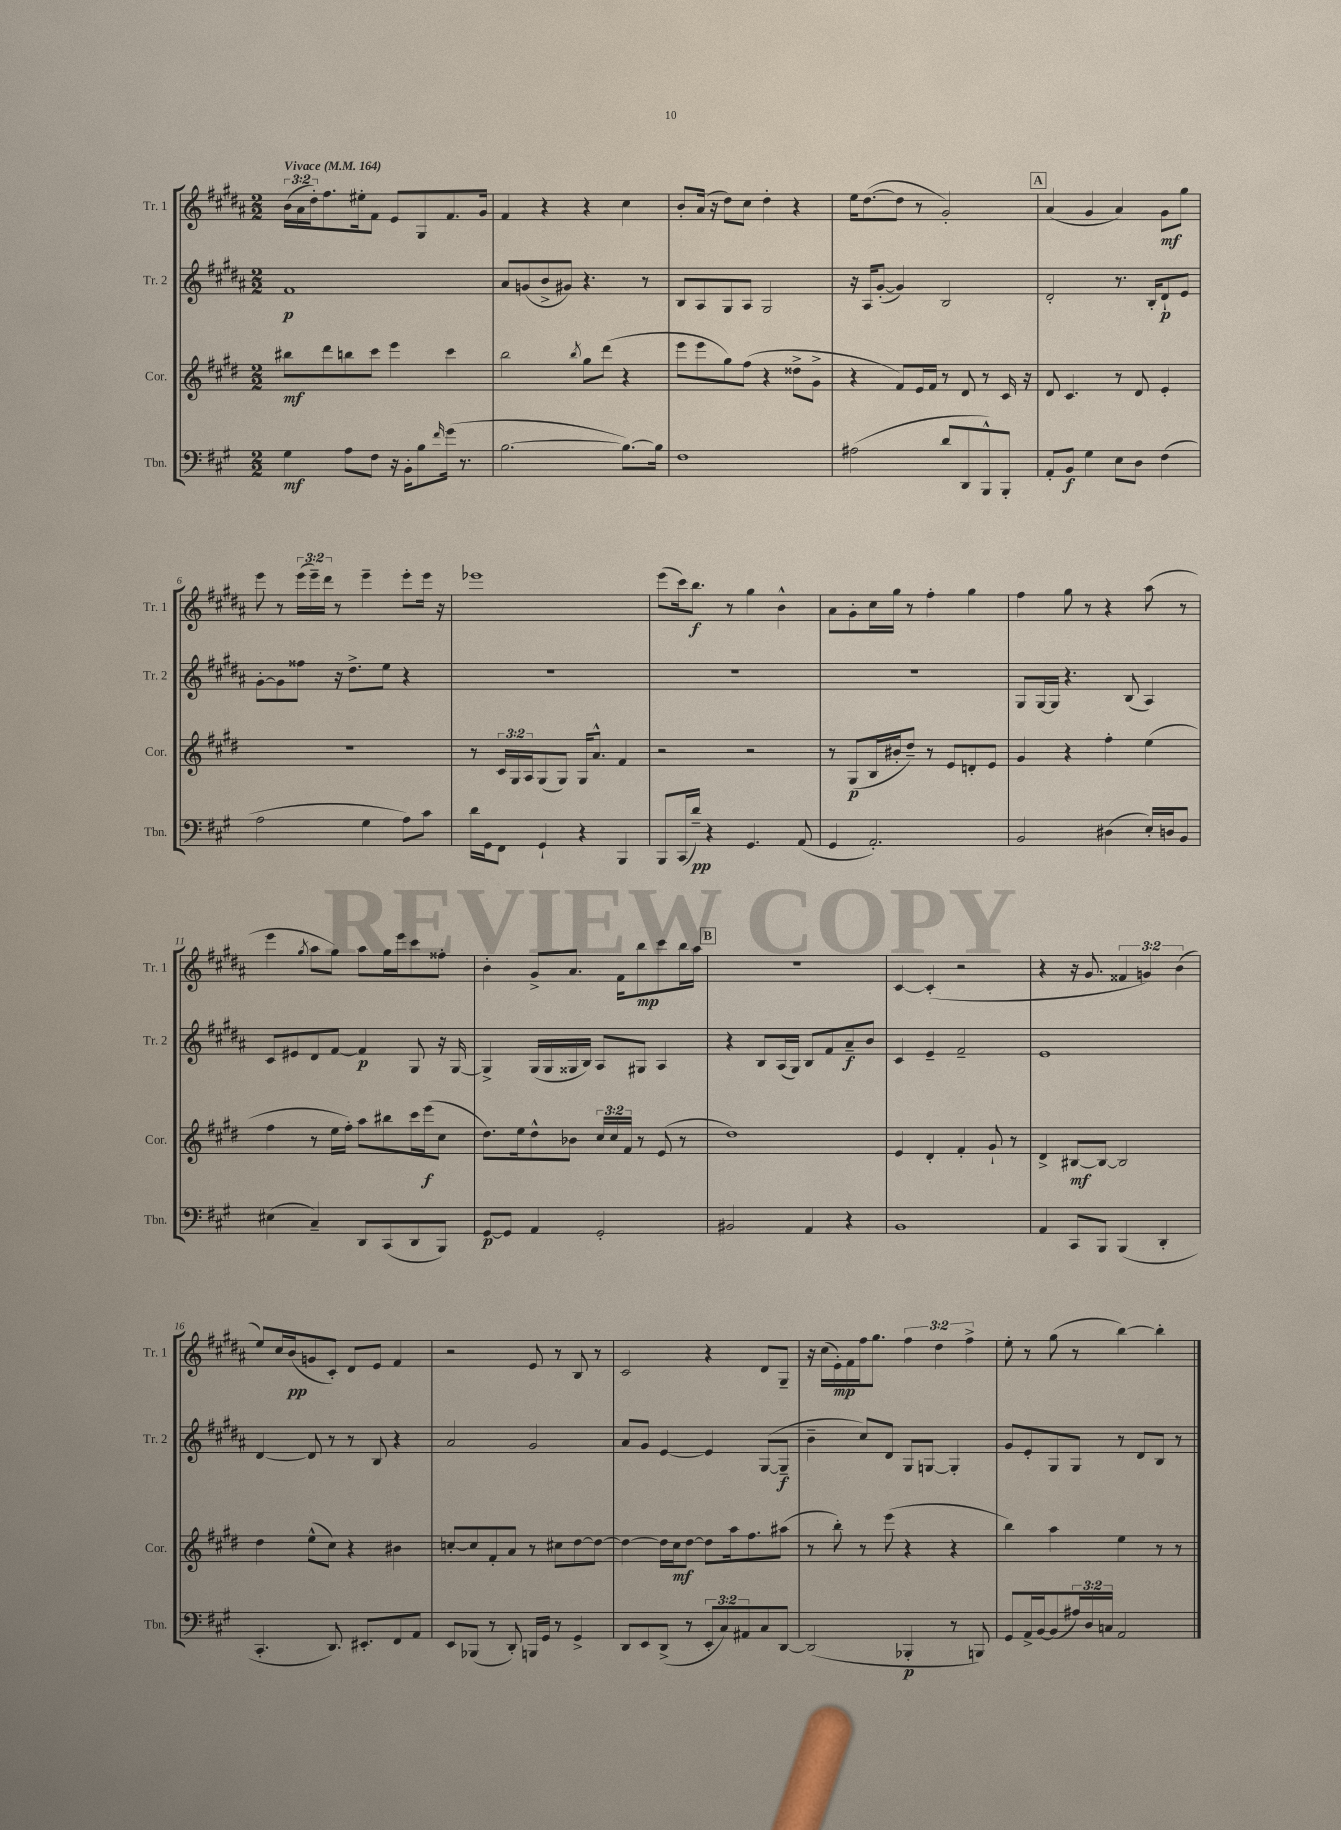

**kern	**kern	**kern	**kern
*staff4	*staff3	*staff2	*staff1
*clefF4	*clefG2	*clefG2	*clefG2
*k[f#c#g#]	*k[f#c#g#d#]	*k[f#c#g#d#a#]	*k[f#c#g#d#a#]
*M2/2	*M2/2	*M2/2	*M2/2
*MM164	*MM164	*MM164	*MM164
4G#\	8bb#\L	1f#	(24b\LL
.	.	.	24a#\
.	.	.	24dd#'\J)
.	8ddd#\	.	8.ff#\
8A\L	8bb\	.	.
.	.	.	16ee#'\k
8F#\J	8ccc#\J	.	8f#\J
16r	4eee\	.	8e/L
16BB'\LK	.	.	.
8B\	.	.	8G#/
16qqf#/	.	.	.
(16g#\Jk	4ccc#\	.	8.f#/
8.r	.	.	.
.	.	.	16g#/Jk
=	=	=	=
[2.B\	2bb\	8a#/L	4f#/
.	.	(8g/	.
.	.	8b^/	4r
.	.	8g#/J)	.
.	8qbb/	.	.
.	8gg#\L	4.r	4r
.	(8ddd#\J	.	.
8.B\_L)	4r	.	4cc#\
.	.	8r	.
16B\]Jk	.	.	.
=	=	=	=
1F#	8eee\L	8B/L	8b'/L
.	8eee\	8A#/	(16a#/Jk
.	.	.	16r
.	8gg#\)	8G#/	8dd#\L)
.	(8ff#\J	8A#/J	8cc#\J
.	4r	2G#/	4dd#'\
.	8dd##^\L	.	4r
.	8g#^\J	.	.
=	=	=	=
(2A#\	4r	16r	16ee\LK
.	.	16A#/LK	([8.dd#\
.	.	([8g#'/J	.
.	8f#/L)	4g#/])	8dd#\]J
.	16e/L	.	8r
.	16f#/JJ	.	.
8d/L	8r	2B/	2g#'/)
8DD/	8d#/	.	.
8BBB^^/)	8r	.	.
8BBB'/J	16c#/	.	.
.	16r	.	.
=	=	=	=
8AA'/L	8d#/	2d#'/	(4a#/
8BB/J	4.c#/	.	.
4G#\	.	.	4g#/
8E\L	8r	8.r	4a#/)
8D\J	8d#/	.	.
.	.	16B'/LK	.
(4F#\	4e'/	8d#`/	8g#\L
.	.	8e/J	8gg#\J
=	=	=	=
2A\	1r	[8g#'\L	8eee\
.	.	8g#\]	8r
.	.	8ff##\J	(24eee\LL
.	.	.	24eee~\)
.	.	.	24ddd#\JJ
.	.	16r	8r
.	.	8.dd#^\L	.
4G#\	.	.	4eee~\
.	.	8ee\J	.
8A\L)	.	4r	8eee'\L
8c#\J	.	.	16eee\Jk
.	.	.	16r
=	=	=	=
16d\LL	8r	1r	1eee-
16GG#\J	.	.	.
8FF#\J	24c#/LL	.	.
.	24G#/	.	.
.	24A/J	.	.
4GG#`/	(8G#/	.	.
.	8G#/J)	.	.
4r	16G#/LK	.	.
.	8.a^^/J	.	.
4BBB/	4f#/	.	.
=	=	=	=
8BBB/L	2r	1r	(8eee\L
(16CC#/L	.	.	16ccc#\k)
16d~/JJ)	.	.	8.bb\J
4r	.	.	.
.	.	.	8r
4.GG#/	2r	.	4gg#\
.	.	.	4b^^\
(8AA/	.	.	.
=	=	=	=
4GG#/	8r	1r	8a#\L
.	(8G#/L	.	8g#'\
2.AA'/)	16B/L	.	16cc#\L
.	16b#'/J	.	16gg#\JJ
.	8dd#~/J)	.	8r
.	8r	.	4ff#'\
.	8e/L	.	.
.	8d'/	.	4gg#\
.	8e/J	.	.
=	=	=	=
2BB/	4g#/	8G#/L	4ff#\
.	.	[16G#/L	.
.	.	16G#/]JJ	.
.	4r	4.r	8gg#\
.	.	.	8r
(4D#\	4ff#'\	.	4r
.	.	(8B/	.
16E'/LL)	(4ee\	4A#/)	(8aa#\
16D/J	.	.	.
8BB/J	.	.	8r
=	=	=	=
(4E#\	4ff#\	8c#/L	4eee\
.	.	8e#/	.
.	.	.	8qgg#/
4C#~/)	8r	8d#/	8aa#\L
.	16ee\LL	[8f#/J	8gg#\J)
.	16ff#'\JJ)	.	.
8DD/L	8aa\L	4f#/]	8aa#\L
(8CC#/	8bb#\	.	16gg#\L
.	.	.	16eee\J
8DD/	16ccc#\L	8G#/	8ccc#\
.	(16eee\J	.	.
8BBB/J)	8cc#\J	16r	8ff##'\J
.	.	[16G#/	.
=	=	=	=
[8GG#/L	8.dd#\L)	4G#^/]	4b'\
8GG#/]J	.	.	.
.	16ee\k	.	.
4AA/	8dd#^^\	(16G#/LL	8g#^/L
.	.	16G#/	.
.	8b-\J	16G##/	8.a#/J
.	.	16B/JJ)	.
2GG#'/	24cc#/LL	8A#/L	.
.	24cc#/	.	.
.	.	.	16f#\LK
.	24f#/JJ	.	.
.	8r	8G#/J	8bb\
.	(8e/	4A#/	8ccc#\
.	8r	.	16bb\L
.	.	.	16aa#\JJ
=	=	=	=
2BB#/	1dd#)	4r	1r
.	.	8B/L	.
.	.	(16A#/L	.
.	.	16G#/JJ)	.
4AA/	.	8B/L	.
.	.	8f#/	.
4r	.	8a#~/	.
.	.	8b/J	.
=	=	=	=
1BB	4e/	4c#/	[4c#/
.	4d#'/	4e~/	(4c#'/]
.	4f#'/	2f#~/	2r
.	8g#`/	.	.
.	8r	.	.
=	=	=	=
4AA/	4d#^/	1e	4r
8CC#/L	[8B#/L	.	16r
.	.	.	8.g#/
8BBB/J	8B#/_J	.	.
(4BBB/	2B#/]	.	6f##/
.	.	.	6g/)
4DD'/	.	.	.
.	.	.	(6b\
=	=	=	=
4.CC#'/	4dd#\	[4d#/	8ee/L)
.	.	.	16cc#/L
.	.	.	(16b/J
.	(8ee^^\L	8d#/]	8g/
8.DD/)	8cc#\J)	8r	8c#'/J)
.	4r	8r	8d#/L
8.EE#'/L	.	.	.
.	.	8B/	8e/J
8FF#/	4b#\	4r	4f#/
8AA/J	.	.	.
=	=	=	=
8EE/L	[8cc'/L	2a#/	2r
(8BBB-/J	8cc/]	.	.
8r	8f#'/	.	.
8DD'/)	8a/J	.	.
16BBB/LL	8r	2g#/	8e/
16GG#/JJ	.	.	.
8r	8cc#\L	.	8r
4GG#^/	[8dd#\	.	8B/
.	8dd#\_J	.	8r
=	=	=	=
8DD/L	4dd#\_	8a#/L	2c#/
8EE/	.	8g#/J	.
(8DD^/J	16dd#\]LL	[4e/	.
.	16cc#\J	.	.
8r	[8dd#\J	.	.
12EE'/L	8dd#\]L	4e/]	4r
12C#/)	.	.	.
.	16aa\k	.	.
12AA#/	.	.	.
.	8.ff#\	.	.
8C#/	.	([8G#/L	8d#/L
[8DD/J	(8aa#\J	8G#~/]J	8G#~/J
=	=	=	=
(2DD/]	8r	4b~\	16r
.	.	.	(16cc#\LL
.	8bb'\)	.	16e'\)
.	.	.	16f#\
.	8r	8cc#/L)	16ff#\J
.	.	.	8.gg#\J
.	(8eee\	8d#/J	.
4BBB-'/	4r	8G#/L	6ff#\
.	.	[8G/J	.
.	.	.	6dd#\
8r	4r	4G'/]	.
.	.	.	6ff#^\
8BBB/)	.	.	.
=	=	=	=
8GG#/L	4bb\)	8g#/L	8ee'\
16AA^/L	.	8e'/	8r
[16BB/J	.	.	.
(8BB/]	4aa\	8G#/	(8gg#\
24A#/L)	.	8G#/J	8r
24D/	.	.	.
24C/JJ	.	.	.
2AA/	4ee\	8r	[4bb\)
.	.	8d#/L	.
.	8r	8B/J	4bb'\]
.	8r	8r	.
==	==	==	==
*-	*-	*-	*-
